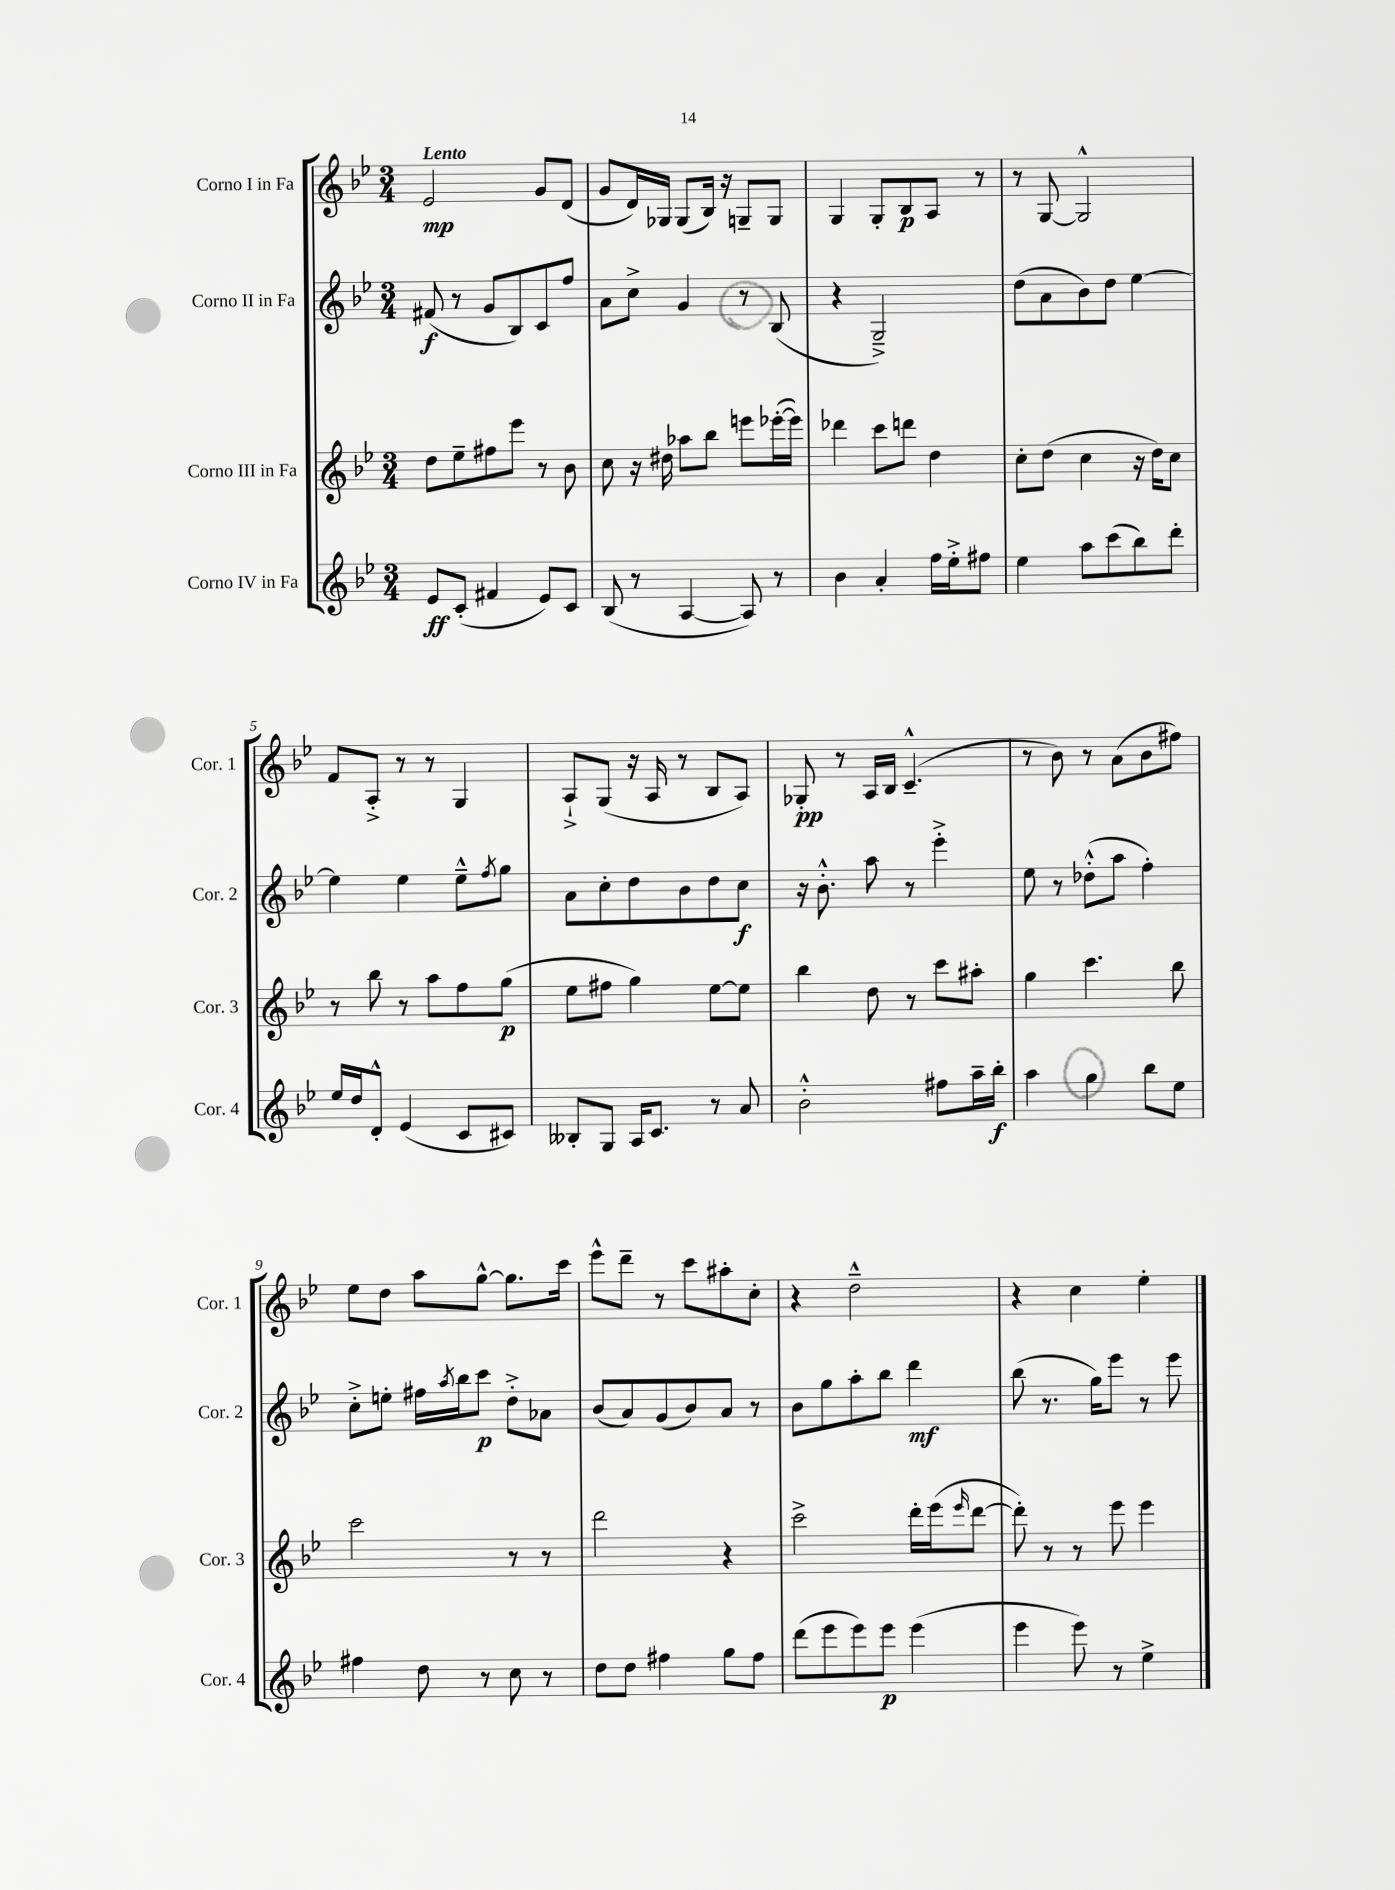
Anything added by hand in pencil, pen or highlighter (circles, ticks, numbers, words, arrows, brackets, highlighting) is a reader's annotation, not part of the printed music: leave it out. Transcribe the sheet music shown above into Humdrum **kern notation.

**kern	**kern	**kern	**kern
*staff4	*staff3	*staff2	*staff1
*clefG2	*clefG2	*clefG2	*clefG2
*k[b-e-]	*k[b-e-]	*k[b-e-]	*k[b-e-]
*M3/4	*M3/4	*M3/4	*M3/4
8e-	8dd	(8f#	2e-
(8c'	8ee-~	8r	.
4f#	8ff#	8g	.
.	8eee-	8B-)	.
8e-)	8r	8c	8g
8c	8b-	8ff	(8d
=	=	=	=
(8B-	8cc	8a	8g
8r	16r	8cc^	16d)
.	16dd#	.	16G-
[4A	8aa-	4g	(8G-
.	8bb-	.	16B-)
.	.	.	16r
8A])	8eee	8r	8G~
8r	([16eee-'	(8B-	8G
.	16eee-])	.	.
=	=	=	=
4b-	4ddd-	4r	4G
4a'	8ccc	2G~^)	8G'
.	8ddd	.	8B-
16ff	4dd	.	8A
16ee-'^	.	.	.
8ff#	.	.	8r
=	=	=	=
4ee-	8cc'	(8dd	8r
.	(8dd	8a	[8G
8aa	4cc	8b-)	2G^^]
(8ccc	.	8dd	.
8bb-)	16r	[4ee-	.
.	16dd)	.	.
8ddd'	8cc	.	.
=	=	=	=
16ee-	8r	4ee-]	8f
16dd	.	.	.
8d'^^	8bb-	.	8A'^
(4e-	8r	4ee-	8r
.	8aa	.	8r
8c	8ff	8ee-~^^	4G
.	.	8qff	.
8c#)	(8gg	8gg	.
=	=	=	=
8B--'	8ee-	8a	8A`^
8G	8ff#	8cc'	(8G
16A	4gg)	8dd	16r
8.c	.	.	16A
.	.	8b-	8r
8r	[8ee-	8dd	8B-
8a	8ee-]	8cc	8A)
=	=	=	=
2b-'^^	4bb-	16r	8G-'
.	.	8.b-'^^	.
.	.	.	8r
.	8dd	8aa	16A
.	.	.	16B-
.	8r	8r	(4.c~^^
8ff#	8ccc	4eee-'^	.
16aa~	8aa#'	.	.
16bb-'	.	.	.
=	=	=	=
4aa	4gg	8ee-	8r
.	.	8r	8b-)
4gg	4.ccc	(8dd-'^^	8r
.	.	8aa	(8a
8bb-	.	4ff')	8b-
8ee-	8bb-	.	8ff#)
=	=	=	=
4ff#	2ccc	8cc'^	8ee-
.	.	8ee'	8dd
8dd	.	16ff#	8aa
.	.	8qaa	.
.	.	16bb-	.
8r	.	8ccc	[8gg^^
8cc	8r	8dd'^	8.gg]
8r	8r	8a-	.
.	.	.	16ccc
=	=	=	=
8dd	2ddd	(8b-	8eee-^^
8dd	.	8a)	8ddd~
4ff#	.	(8g	8r
.	.	8b-)	8ccc
8gg	4r	8a	8aa#'
8ff#	.	8r	8cc'
=	=	=	=
(8ddd	2ccc^	8b-	4r
8eee-	.	8gg	.
8eee-)	.	8aa'	2dd~^^
8eee-	.	8bb-	.
(4eee-	16ddd'	4ddd	.
.	(16eee-	.	.
.	16qqeee-	.	.
.	[8ddd	.	.
=	=	=	=
4eee-	8ddd'])	(8bb-	4r
.	8r	8.r	.
8eee-)	8r	.	4cc
.	.	16gg)	.
8r	8eee-	8eee-	.
4ee-^	4eee-	8r	4ee-'
.	.	8eee-	.
==	==	==	==
*-	*-	*-	*-
